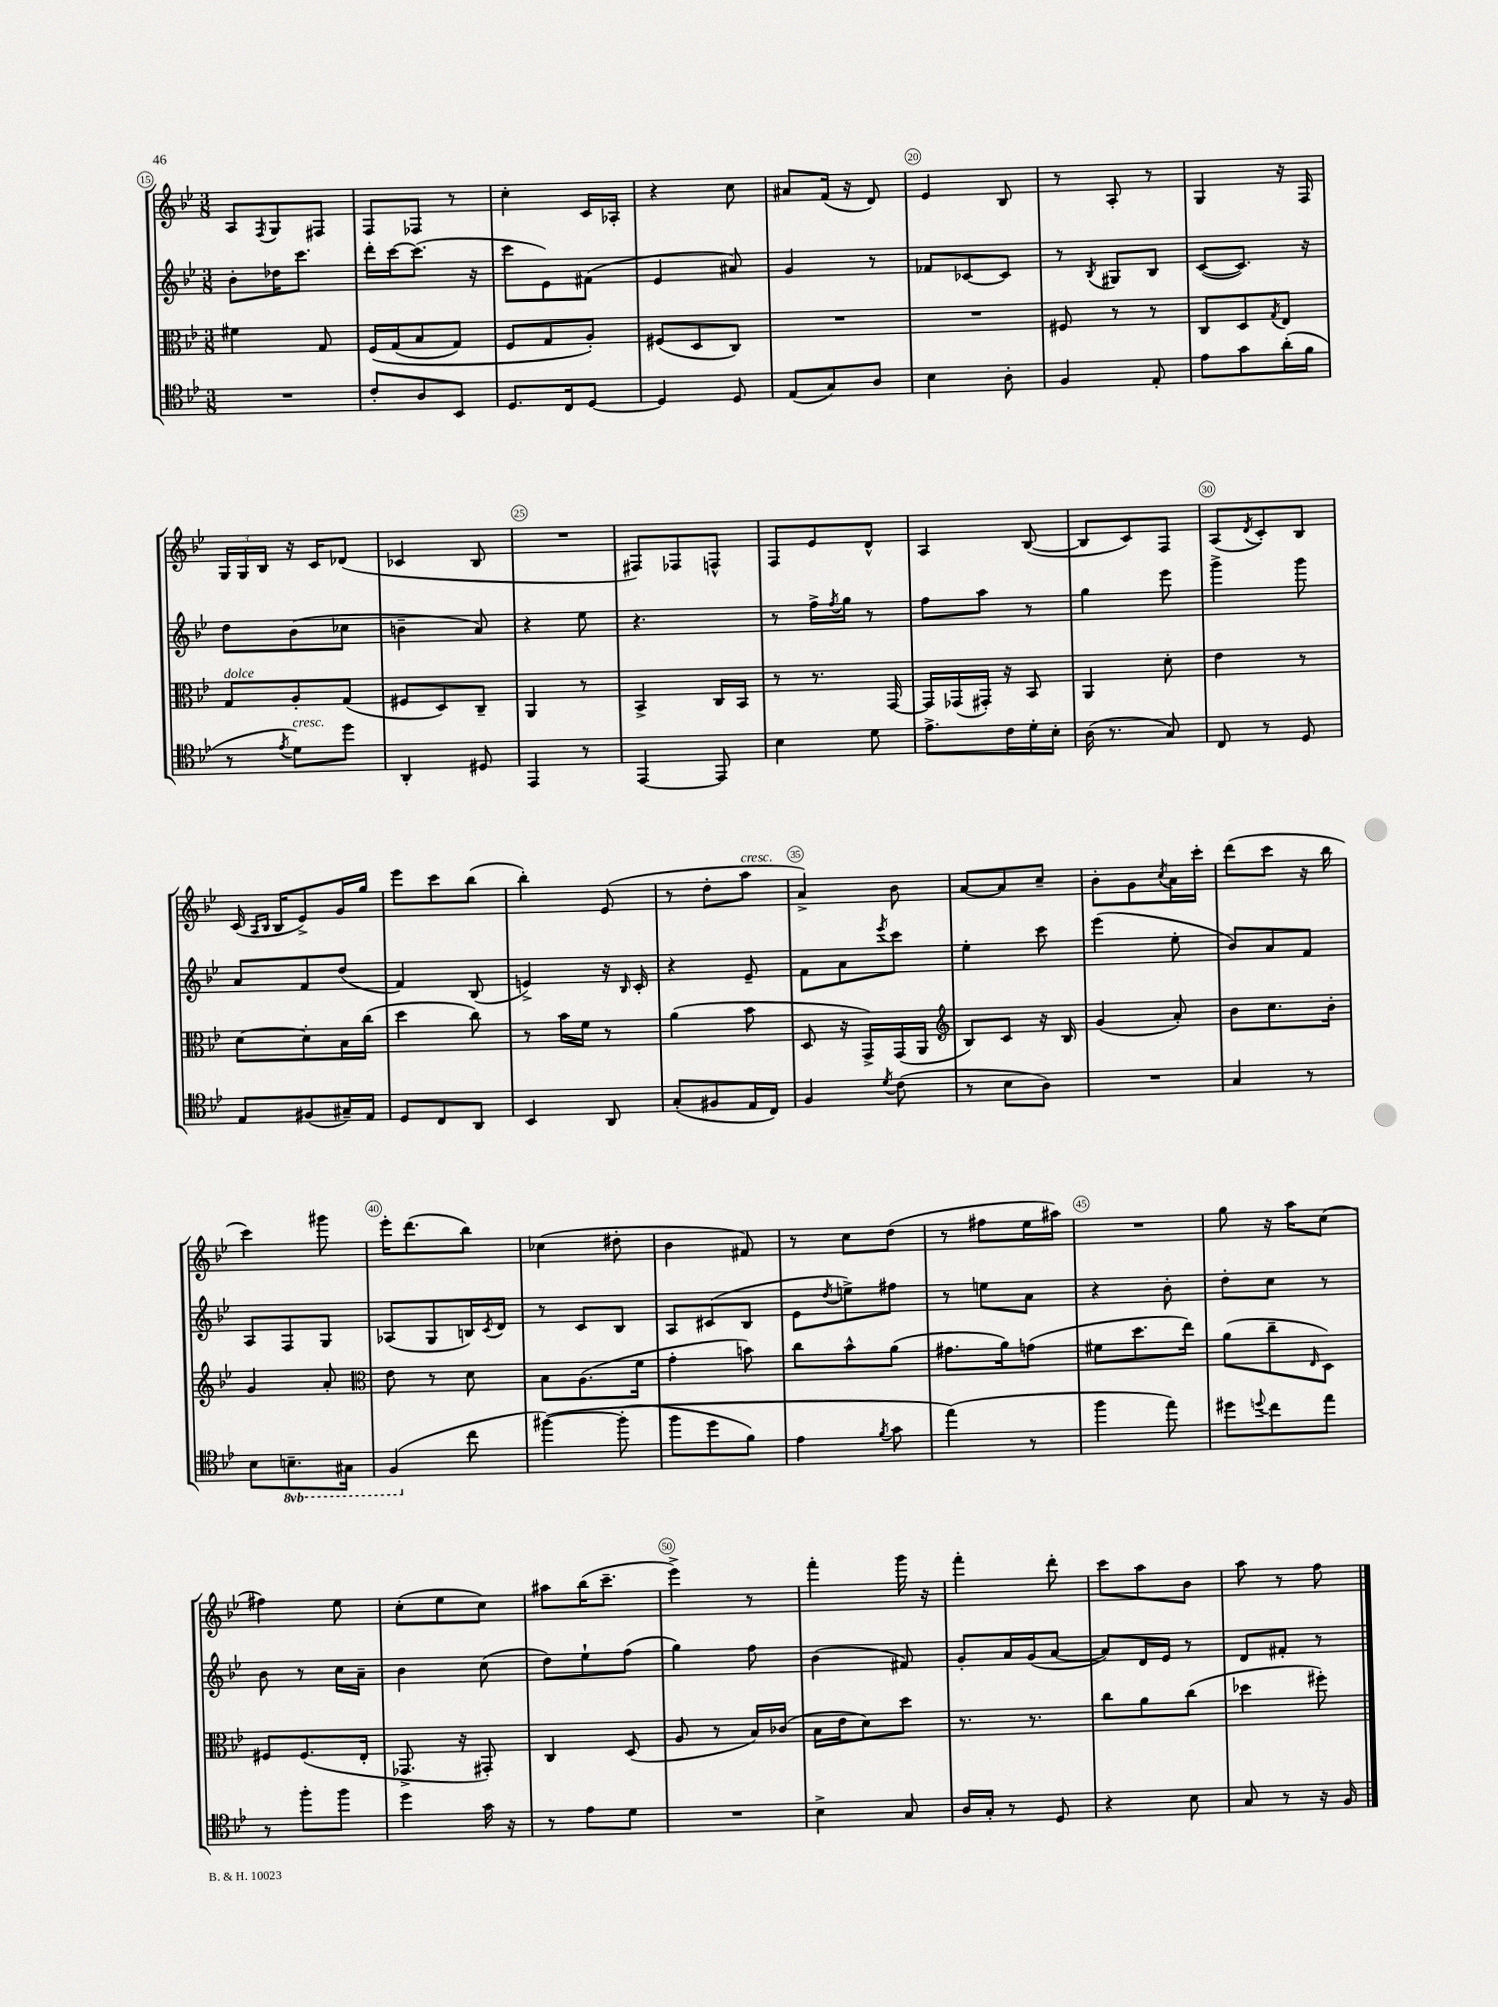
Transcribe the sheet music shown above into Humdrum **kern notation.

**kern	**kern	**kern	**kern
*staff4	*staff3	*staff2	*staff1
*clefC4	*clefC3	*clefG2	*clefG2
*k[b-e-]	*k[b-e-]	*k[b-e-]	*k[b-e-]
*M3/8	*M3/8	*M3/8	*M3/8
4.r	4f#	8b-'	8A
.	.	.	8qF
.	.	16dd-	8G
.	.	8.ccc	.
.	8G	.	8F#
=	=	=	=
8c'	&(16F	16ddd'	8F
.	(16G	[16ccc	.
8A	8B-	(8.ccc]	8F-
8BB-	8G)	.	8r
.	.	16r	.
=	=	=	=
8.D	8F	8ccc	4cc'
.	8G	8e-)	.
16C	.	.	.
[8D	8A'&)	(8f#	16c
.	.	.	16A-'
=	=	=	=
4D]	(8F#	4e-	4r
.	8D	.	.
8D	8C)	8a#)	8cc
=	=	=	=
(8E-	4.r	4g	8a#
8G)	.	.	(16f
.	.	.	16r
8A	.	8r	8d)
=	=	=	=
4B-	4.r	8f-	4e-
.	.	[8c-	.
8A'	.	8c-]	8B-
=	=	=	=
4F	8F#	8r	8r
.	.	8qB-	.
.	8r	8G#	8A'
8E-'	8r	8B-	8r
=	=	=	=
8e-	8C	([8c	4G
8g	8D	8.c])	.
.	8qG	.	.
(16a'	8E-	.	16r
16f	.	16r	16F
=	=	=	=
8r	8G	8dd	24G
.	.	.	24G
.	.	.	24B-
8qe-	.	.	.
8d)	8A'	(8b-	16r
.	.	.	16c
8dd	(8G	8cc-	(8d-
=	=	=	=
4AA'	8F#	4b~	4c-
.	8D)	.	.
8D#	8C~	8a)	8B-
=	=	=	=
4EE-	4AA	4r	4.r
8r	8r	8ee-	.
=	=	=	=
[4EE-	4BB-^	4.r	8F#)
.	.	.	8F-
8EE-]	16C	.	8F^^
.	16BB-	.	.
=	=	=	=
4B-	8r	8r	8F
.	8.r	16ff^	8e-
.	.	8qff	.
.	.	16gg	.
8d	.	8r	8d^^
.	[16GG	.	.
=	=	=	=
8.e-^	16GG]	8ff	4A
.	(16GG-	.	.
.	16GG#')	8aa	.
16c	16r	.	.
16d'	8BB-	8r	([8B-
16B-'	.	.	.
=	=	=	=
(16A	4AA	4gg	8B-]
8.r	.	.	.
.	.	.	8c)
8G)	8d'	8eee-	8F
=	=	=	=
8C	4e-	4ggg^	(8A
.	.	.	8qd
8r	.	.	8c')
8D	8r	8ggg	8B-
=	=	=	=
8E-	[8d	8a	(16c
.	.	.	16qqA
.	.	.	16qqB-
.	.	.	16B-
(8F#	8d']	8f	8e-^)
16G#~)	16B-	(8dd	16g
16E-	(16cc	.	16gg
=	=	=	=
8D	4dd	4f)	8eee-
8C	.	.	8ccc
8AA	8cc)	(8B-	(8bb-
=	=	=	=
4BB-	8r	4e^)	4bb-')
.	16b-	.	.
.	16f	.	.
8AA	8r	16r	(8e-
.	.	16qqB-	.
.	.	16c'	.
=	=	=	=
(8G'	(4a	4r	8r
8F#	.	.	8dd'
16E-	8b-	8e-~	8aa
16C)	.	.	.
=	=	=	=
4F	8D	8f	4a^)
.	16r	8a	.
.	16GG^)	.	.
8qd	.	8qeee-	.
(8c	(16GG	8ccc	8b-
.	16AA	.	.
=	=	=	=
*	*clefG2	*	*
8r	8B-)	4ee-'	[8a
8B-	8c	.	8a]
8A)	16r	8ccc	8cc~
.	16B-	.	.
=	=	=	=
4.r	(4g	(4eee-	8b-'
.	.	.	8g
.	.	.	8qcc
.	8a')	8ee-'	16a
.	.	.	16ccc'
=	=	=	=
4G	8b-	8b-)	(8ddd
.	8.cc	8a	8ccc
8r	.	8f	16r
.	16b-'	.	16bb-
=	=	=	=
8B-	4g	8A	4ccc)
8.BB~	.	8F	.
.	8a'	8G	8ggg#
16GG#	.	.	.
=	=	=	=
*	*clefC3	*	*
(4FF	8e-	(8A-	16eee-'
.	.	.	(8.ddd
.	8r	8G	.
8cc	8d	16B)	8bb-)
.	.	8qc	.
.	.	16d	.
=	=	=	=
&([4ff#)	8B-	8r	(4cc-
.	(8.A	8c	.
(8ff#']	.	8B-	8dd#'
.	16f	.	.
=	=	=	=
8ff	4g'	8A	4b-
8dd	.	(8c#	.
8f)	8b)	8B-	8f#)
=	=	=	=
4e-	8cc	8e-	8r
.	.	8qdd	.
.	8b-^^	8ee^)	8cc
8qf	.	.	.
8g	(8a	8ff#	(8dd
=	=	=	=
(4ee-&)	8.g#	8r	8r
.	.	8ee	8ff#
.	16a)	.	.
8r	(8g	8a	16ee-
.	.	.	16aa#)
=	=	=	=
4ff	8f#	4r	4.r
.	8.dd	.	.
8ee-)	.	8b-'	.
.	16ee-)	.	.
=	=	=	=
8dd#	(8a	8dd'	8gg
8qqdd	.	.	.
8cc	8cc~	8cc	16r
.	.	.	16aa
.	16qqE-	.	.
8ee-	8D)	8r	(8cc
=	=	=	=
8r	8F#	8b-	4ff#)
8ff'	(8.F#	8r	.
8ff	.	16cc	8ee-
.	16E-'	16a~	.
=	=	=	=
4dd	8.GG-^	4b-	(8cc'
.	.	.	8ee-
.	16r	.	.
16g	8GG#')	(8cc	8cc)
16r	.	.	.
=	=	=	=
8r	4C	8dd)	8aa#
8e-	.	8ee-`	(16bb-
.	.	.	8.ccc~
8d	(8D	(8ff	.
=	=	=	=
4.r	8A	4gg)	4eee-^)
.	8r	.	.
.	16B-)	8ff	8r
.	(16c-	.	.
=	=	=	=
4B-^	16B-	(4b-	4fff'
.	16e-	.	.
.	8d)	.	.
8G	8dd	8f#)	16ggg
.	.	.	16r
=	=	=	=
16A	8.r	8g'	4fff'
16G'	.	.	.
8r	.	16a	.
.	8.r	(16g	.
8D	.	[8a	8ddd'
=	=	=	=
4r	8cc	8a])	8ccc
.	8a	16d	8aa
.	.	16e-	.
8B-	(8cc	8r	8b-
=	=	=	=
8G	4dd-	8d	8aa
8r	.	8f#'	8r
16r	8ff#')	8r	8ff
16F	.	.	.
==	==	==	==
*-	*-	*-	*-
